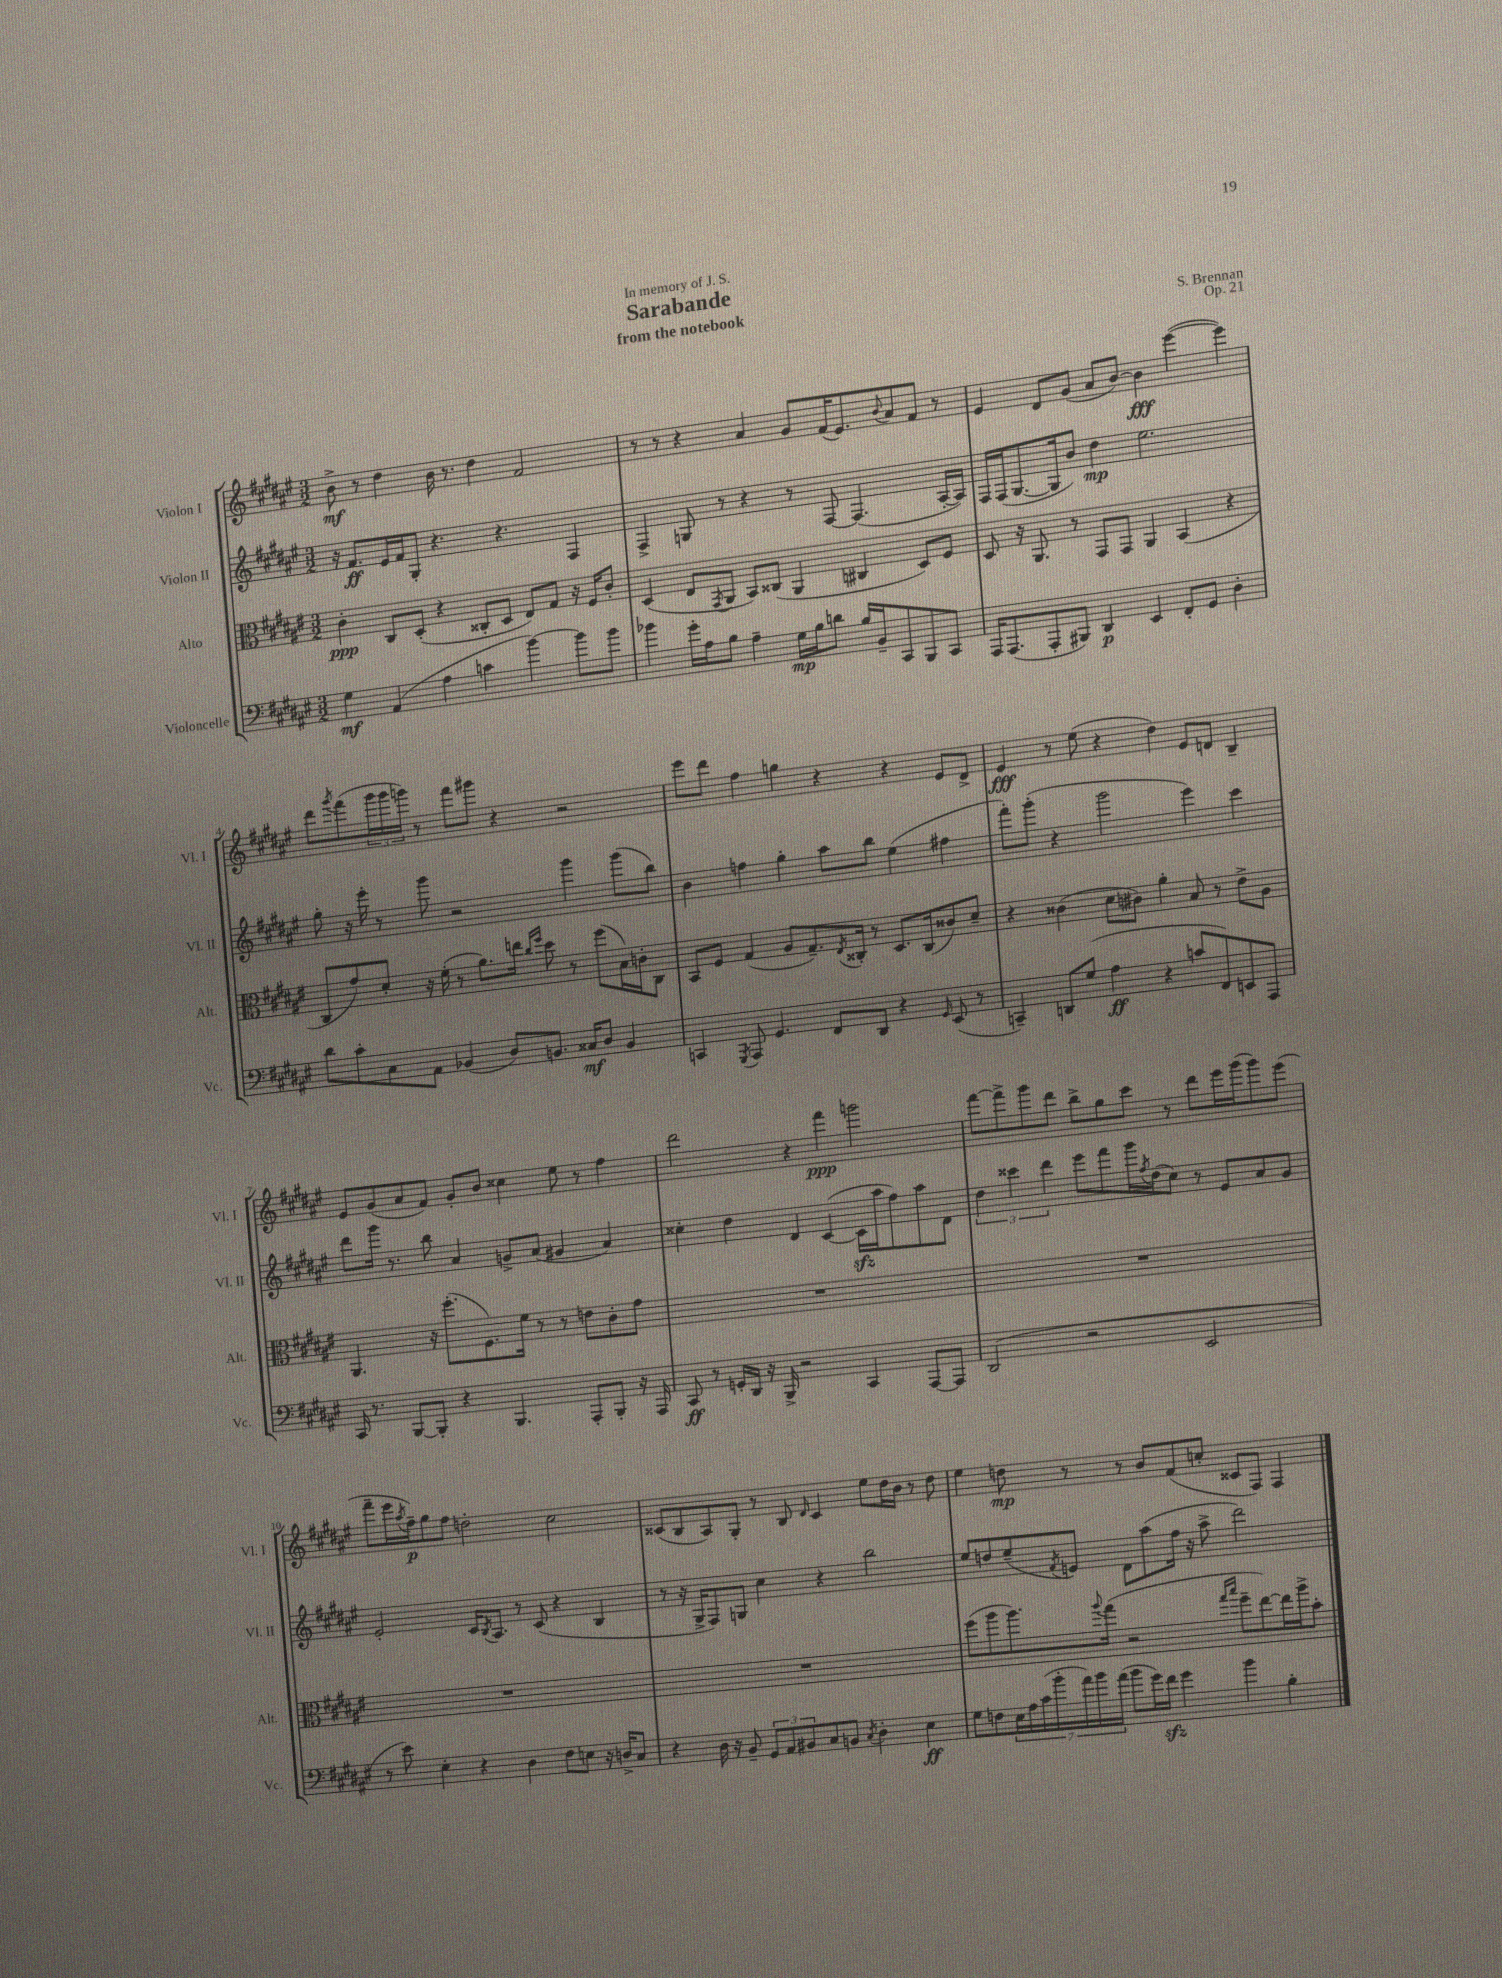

**kern	**dynam	**kern	**dynam	**kern	**dynam	**kern	**dynam
*part4	*part4	*part3	*part3	*part2	*part2	*part1	*part1
*staff4	*staff4	*staff3	*staff3	*staff2	*staff2	*staff1	*staff1
*I"Violoncelle	*	*I"Alto	*	*I"Violon II	*	*I"Violon I	*
*I'Vc.	*	*I'Alt.	*	*I'Vl. II	*	*I'Vl. I	*
*clefF4	*	*clefC3	*	*clefG2	*	*clefG2	*
*k[f#c#g#d#a#e#]	*	*k[f#c#g#d#a#e#]	*	*k[f#c#g#d#a#e#]	*	*k[f#c#g#d#a#e#]	*
*M3/2	*	*M3/2	*	*M3/2	*	*M3/2	*
=1	=1	=1	=1	=1	=1	=1	=1
4G#\	mf	4c#'\	ppp	16r	.	8b^\	mf
.	.	.	.	8.f#/L	ff	.	.
.	.	.	.	.	.	8r	.
(4AA#/	.	8C#/L	.	16e#/L	.	4dd#\	.
.	.	.	.	16f#/J	.	.	.
.	.	(8D#'/J	.	8G#'/J	.	.	.
4A#\	.	4r	.	4.r	.	16b\	.
.	.	.	.	.	.	8.r	.
4cn\	.	8C##X'/L	.	.	.	4dd#\	.
.	.	8D#/J	.	4.r	.	.	.
[4b\)	.	8E#/L)	.	.	.	2f#/	.
.	.	8G#/J	.	.	.	.	.
8b\L]	.	16r	.	4F#/	.	.	.
.	.	16F#/KL	.	.	.	.	.
8b\J	.	8c#'/J	.	.	.	.	.
=2	=2	=2	=2	=2	=2	=2	=2
4b-X\	.	(4D#/	.	4F#^/	.	8r	.
.	.	.	.	.	.	8r	.
16g#'\LL	.	8E#/L	.	8Gn/	.	4r	.
16A#\J	.	.	.	.	.	.	.
.	.	8qGG#/	.	.	.	.	.
8B\J	.	8AA#/J	.	8r	.	.	.
4A#~\	.	8BB/L)	.	4r	.	4a#/	.
.	.	(8C##X/J	.	.	.	.	.
16G#\LL	mp	4AA#/	.	8r	.	8g#/L	.
16B\J	.	.	.	.	.	.	.
8dn\J	.	.	.	[8F#/	.	(16f#/K	.
.	.	.	.	.	.	8.e#/)	.
16B/LL	.	4C#X/	.	(4.F#/]	.	.	.
16BB~/J	.	.	.	.	.	.	.
.	.	.	.	.	.	8qqb/	.
8CC#/	.	.	.	.	.	8a#/	.
8BBB/	.	8D#/L)	.	.	.	8f#/J	.
8CC#/J	.	8F#/J	.	[16A#'/LL	.	8r	.
.	.	.	.	16A#/JJ])	.	.	.
=3	=3	=3	=3	=3	=3	=3	=3
16AAA#/KL	.	8D#/	.	16F#/LL	.	4e#/	.
(8.AAA#/	.	.	.	(16F#/J	.	.	.
.	.	16r	.	[8.G#/	.	.	.
.	.	8.AA#/	.	.	.	.	.
8AAA#'/	.	.	.	.	.	8d#/L	.
.	.	.	.	16G#/k]	.	.	.
8BBB#X/J)	.	8r	.	8b/J)	.	(8g#/J	.
4DD#/	p	8GG#/L	.	4dd#\	mp	8a#/L	.
.	.	8GG#/J	.	.	.	[8b/J)	.
4EE#/	.	4AA#/	.	2.ee#\	.	4b\]	fff
8FF#'/L	.	(4BB/	.	.	.	([4eee#\	.
8GG#/J	.	.	.	.	.	.	.
4D#'\	.	4r	.	.	.	4eee#\])	.
!!LO:LB:g=z
=4	=4	=4	=4	=4	=4	=4	=4
8d#\L	.	8C#/L	.	8gg#'\	.	8ddd#\L	.
.	.	.	.	.	.	8qggg#/	.
8c#'\	.	8g#/)	.	16r	.	(8fff#\	.
.	.	.	.	16eee#'\	.	.	.
8C#\	.	8d#'/J	.	8r	.	24ggg#\L	.
.	.	.	.	.	.	24ggg#\	.
.	.	.	.	.	.	24gggn\JJ)	.
8AA#\J	.	16r	.	8ggg#\	.	8r	.
.	.	(16f#'\	.	.	.	.	.
(4BB-X/	.	8r	.	2r	.	8fff#\L	.
.	.	8.a#\L)	.	.	.	8ggg#X\J	.
8D#/L)	.	.	.	.	.	4r	.
.	.	16een\Jk	.	.	.	.	.
.	.	16qqcc#/LL	.	.	.	.	.
.	.	16qqff#/JJ	.	.	.	.	.
8.BBn/J	.	8dd#\	.	.	.	.	.
.	.	8r	.	4ggg#\	.	2r	.
16C##X/KL	mf	.	.	.	.	.	.
8D#/J	.	(8ff#\L	.	.	.	.	.
4BB/	.	16B\L)	.	(8ggg#\L	.	.	.
.	.	16cn'\J	.	.	.	.	.
.	.	8C#\J	.	8bb\J)	.	.	.
=5	=5	=5	=5	=5	=5	=5	=5
4CCn/	.	8BB/L	.	4b\	.	8eee#\L	.
.	.	8F#/J	.	.	.	8ddd#\J	.
8qGGG#/	.	.	.	.	.	.	.
8AAA#/	.	(4G#/	.	4ffn\	.	4ff#\	.
4.GG#/	.	.	.	.	.	.	.
.	.	8A#/L	.	4gg#'\	.	4ggn\	.
.	.	8.G#~/)	.	.	.	.	.
8FF#/L	.	.	.	8aa#\L	.	4r	.
.	.	8qE#/	.	.	.	.	.
.	.	16C##X'/Jk	.	.	.	.	.
8DD#/J	.	8r	.	8bb\J	.	.	.
4r	.	8.D#/L	.	(4ee#\	.	4r	.
.	.	(16C##/k	.	.	.	.	.
16qqGG#/	.	.	.	.	.	.	.
(8EE#/	.	8c##X/)	.	4ff#X\	.	8e#/L	.
8r	.	8d#~/J	.	.	.	8d#^/J	.
=6	=6	=6	=6	=6	=6	=6	=6
4CCn~/)	.	4r	.	8fff#'\L)	.	4e#/	fff
.	.	.	.	(8ggg#'\J	.	.	.
8DDn/L	.	(4c##X\	.	4r	.	8r	.
(8G#/J	.	.	.	.	.	(8ee#\	.
4A#\	ff	8d#\L	.	2ggg#\	.	4r	.
.	.	8c#X\J)	.	.	.	.	.
4r	.	4a#'\	.	.	.	4dd#\)	.
8cn/L	.	8B/	.	4eee#\)	.	8e#/L	.
8FF#/)	.	8r	.	.	.	8dn/J	.
8EEn/	.	8e#^\L	.	4ccc#\	.	4B~/	.
8AAA#/J	.	8A#\J	.	.	.	.	.
!!LO:LB:g=z
=7	=7	=7	=7	=7	=7	=7	=7
16CC#/	.	4.AA#/	.	8ddd#\L	.	8e#/L	.
8.r	.	.	.	.	.	.	.
.	.	.	.	16ggg#\Jk	.	(8g#/	.
.	.	.	.	8.r	.	.	.
[8BBB/L	.	.	.	.	.	8a#/	.
8BBB'/J]	.	16r	.	8bb\	.	8f#/J)	.
.	.	(8.ff#'\L	.	.	.	.	.
4r	.	.	.	4a#/	.	8g#'/L	.
.	.	8.F#\)	.	.	.	8b/J	.
4.BBB/	.	.	.	8gn^/L	.	4cc##X\	.
.	.	16f#\Jk	.	.	.	.	.
.	.	8r	.	(8a#/J	.	.	.
.	.	8r	.	4g#X/	.	8ee#\	.
8AAA#'/L	.	8en\L	.	.	.	8r	.
8BBB'/J	.	8c#'\	.	4a#/)	.	4ff#\	.
16r	.	8g#\J	.	.	.	.	.
16AAA#/	.	.	.	.	.	.	.
=8	=8	=8	=8	=8	=8	=8	=8
8CC#/	ff	1.r	.	4cc##X'\	.	2ddd#\	.
8r	.	.	.	.	.	.	.
16GGn'/LL	.	.	.	4dd#\	.	.	.
16DD#/JJ	.	.	.	.	.	.	.
16r	.	.	.	.	.	.	.
16BBB^/	.	.	.	.	.	.	.
2r	.	.	.	4d#/	.	4r	.
.	.	.	.	([4c#/	.	4fff#\	ppp
4CC#/	.	.	.	16c#zz\LL]	.	2gggn\	.
.	.	.	.	16aa#\J	.	.	.
.	.	.	.	8ff#\)	.	.	.
[8AAA#/L	.	.	.	8aa#\	.	.	.
8AAA#/J]	.	.	.	8d#\J	.	.	.
=9	=9	=9	=9	=9	=9	=9	=9
(2DD#/	.	1.r	.	6dd#\	.	[8fff#\L	.
.	.	.	.	.	.	8fff#^\]	.
.	.	.	.	6ccc##X\	.	.	.
.	.	.	.	.	.	8ggg#\	.
.	.	.	.	6ddd#\	.	.	.
.	.	.	.	.	.	8ddd#\J	.
2r	.	.	.	8eee#\L	.	8bb^\L	.
.	.	.	.	8fff#\	.	8gg#\	.
.	.	.	.	16ggg#\L	.	8ccc#\J	.
.	.	.	.	8qff#/	.	.	.
.	.	.	.	(16dd#\J	.	.	.
.	.	.	.	8cc#\J)	.	8r	.
2EE#/	.	.	.	8r	.	8ddd#\L	.
.	.	.	.	8e#/L	.	16eee#\L	.
.	.	.	.	.	.	(16ggg#\J	.
.	.	.	.	8a#/	.	8ggg#\)	.
.	.	.	.	8g#/J	.	(8eee#\J	.
!!LO:LB:g=z
=10	=10	=10	=10	=10	=10	=10	=10
8r	.	1.r	.	2e#'/	.	8fff#~\L	.
8e#\)	.	.	.	.	.	16eee#\L	.
.	.	.	.	.	.	8qaa#/	.
.	.	.	.	.	.	16ff#~\J)	p
4E#'\	.	.	.	.	.	8gg#\	.
.	.	.	.	.	.	8ff#\J	.
4r	.	.	.	16c#/KL	.	2ddn'\	.
.	.	.	.	8qB/	.	.	.
.	.	.	.	8.A#/J	.	.	.
4D#\	.	.	.	8r	.	.	.
.	.	.	.	(8c#/	.	.	.
8F#\L	.	.	.	4r	.	2cc#\	.
8En\J	.	.	.	.	.	.	.
16r	.	.	.	4B/	.	.	.
16Dn^/KL	.	.	.	.	.	.	.
8C#/J	.	.	.	.	.	.	.
=11	=11	=11	=11	=11	=11	=11	=11
4r	.	1.r	.	8r	.	(8c##X/L	.
.	.	.	.	16r	.	8B/	.
.	.	.	.	16G#^/KL	.	.	.
16D#\	.	.	.	8F#/)	.	8A#/)	.
16r	.	.	.	.	.	.	.
8BB~/	.	.	.	8Gn/J	.	8G#'/J	.
12GG#/L	.	.	.	4cc#\	.	8r	.
12AA#/	.	.	.	.	.	.	.
.	.	.	.	.	.	8B/	.
12BB#X/	.	.	.	.	.	.	.
.	.	.	.	.	.	16qqd#/	.
8C#/	.	.	.	4r	.	4c##/	.
8BBn/J	.	.	.	.	.	.	.
8qC#/	.	.	.	.	.	.	.
4D#'\	.	.	.	2bb\	.	8ee#\L	.
.	.	.	.	.	.	16dd#\L	.
.	.	.	.	.	.	16b\JJ	.
4E#\	ff	.	.	.	.	8r	.
.	.	.	.	.	.	8dd#\	.
=12	=12	=12	=12	=12	=12	=12	=12
8G#\L	.	(8ff#\L	.	8ee#/L	.	4ee#\	.
8Fn\	.	8aa#\	.	8ddn/	.	.	.
28E#\L	.	8.aa#\)	.	(8ee#~/	.	8ddn\	mp
28A#\	.	.	.	.	.	.	.
(28c#\	.	.	.	.	.	.	.
28b'\	.	.	.	.	.	.	.
.	.	.	.	8qf#/	.	.	.
.	.	.	.	8en/J)	.	8r	.
28a#\)	.	.	.	.	.	.	.
28b\	.	.	.	.	.	.	.
.	.	8qqaa#/	.	.	.	.	.
.	.	(16gg#\Jk	.	.	.	.	.
(28a#\JJ	.	.	.	.	.	.	.
8b\L	.	2r	.	8d#\L	.	8r	.
16g#\L)	.	.	.	(8aa#\	.	8b/L	.
16f#zz\JJ	.	.	.	.	.	.	.
4g#\	.	.	.	16ff#\Jk	.	(8f#/	.
.	.	.	.	16r	.	.	.
.	.	.	.	8aa#^\	.	8ccn'/J	.
.	.	16qqgg#/LL	.	.	.	.	.
.	.	16qqbb/JJ	.	.	.	.	.
4b\	.	8ff#~\L	.	2ddd#\)	.	8c##X/L	.
.	.	[8ee#\)	.	.	.	8F#/J)	.
4B'\	.	16ee#\L]	.	.	.	4F#/	.
.	.	16aa#^\J	.	.	.	.	.
.	.	8b'\J	.	.	.	.	.
==	==	==	==	==	==	==	==
*-	*-	*-	*-	*-	*-	*-	*-
